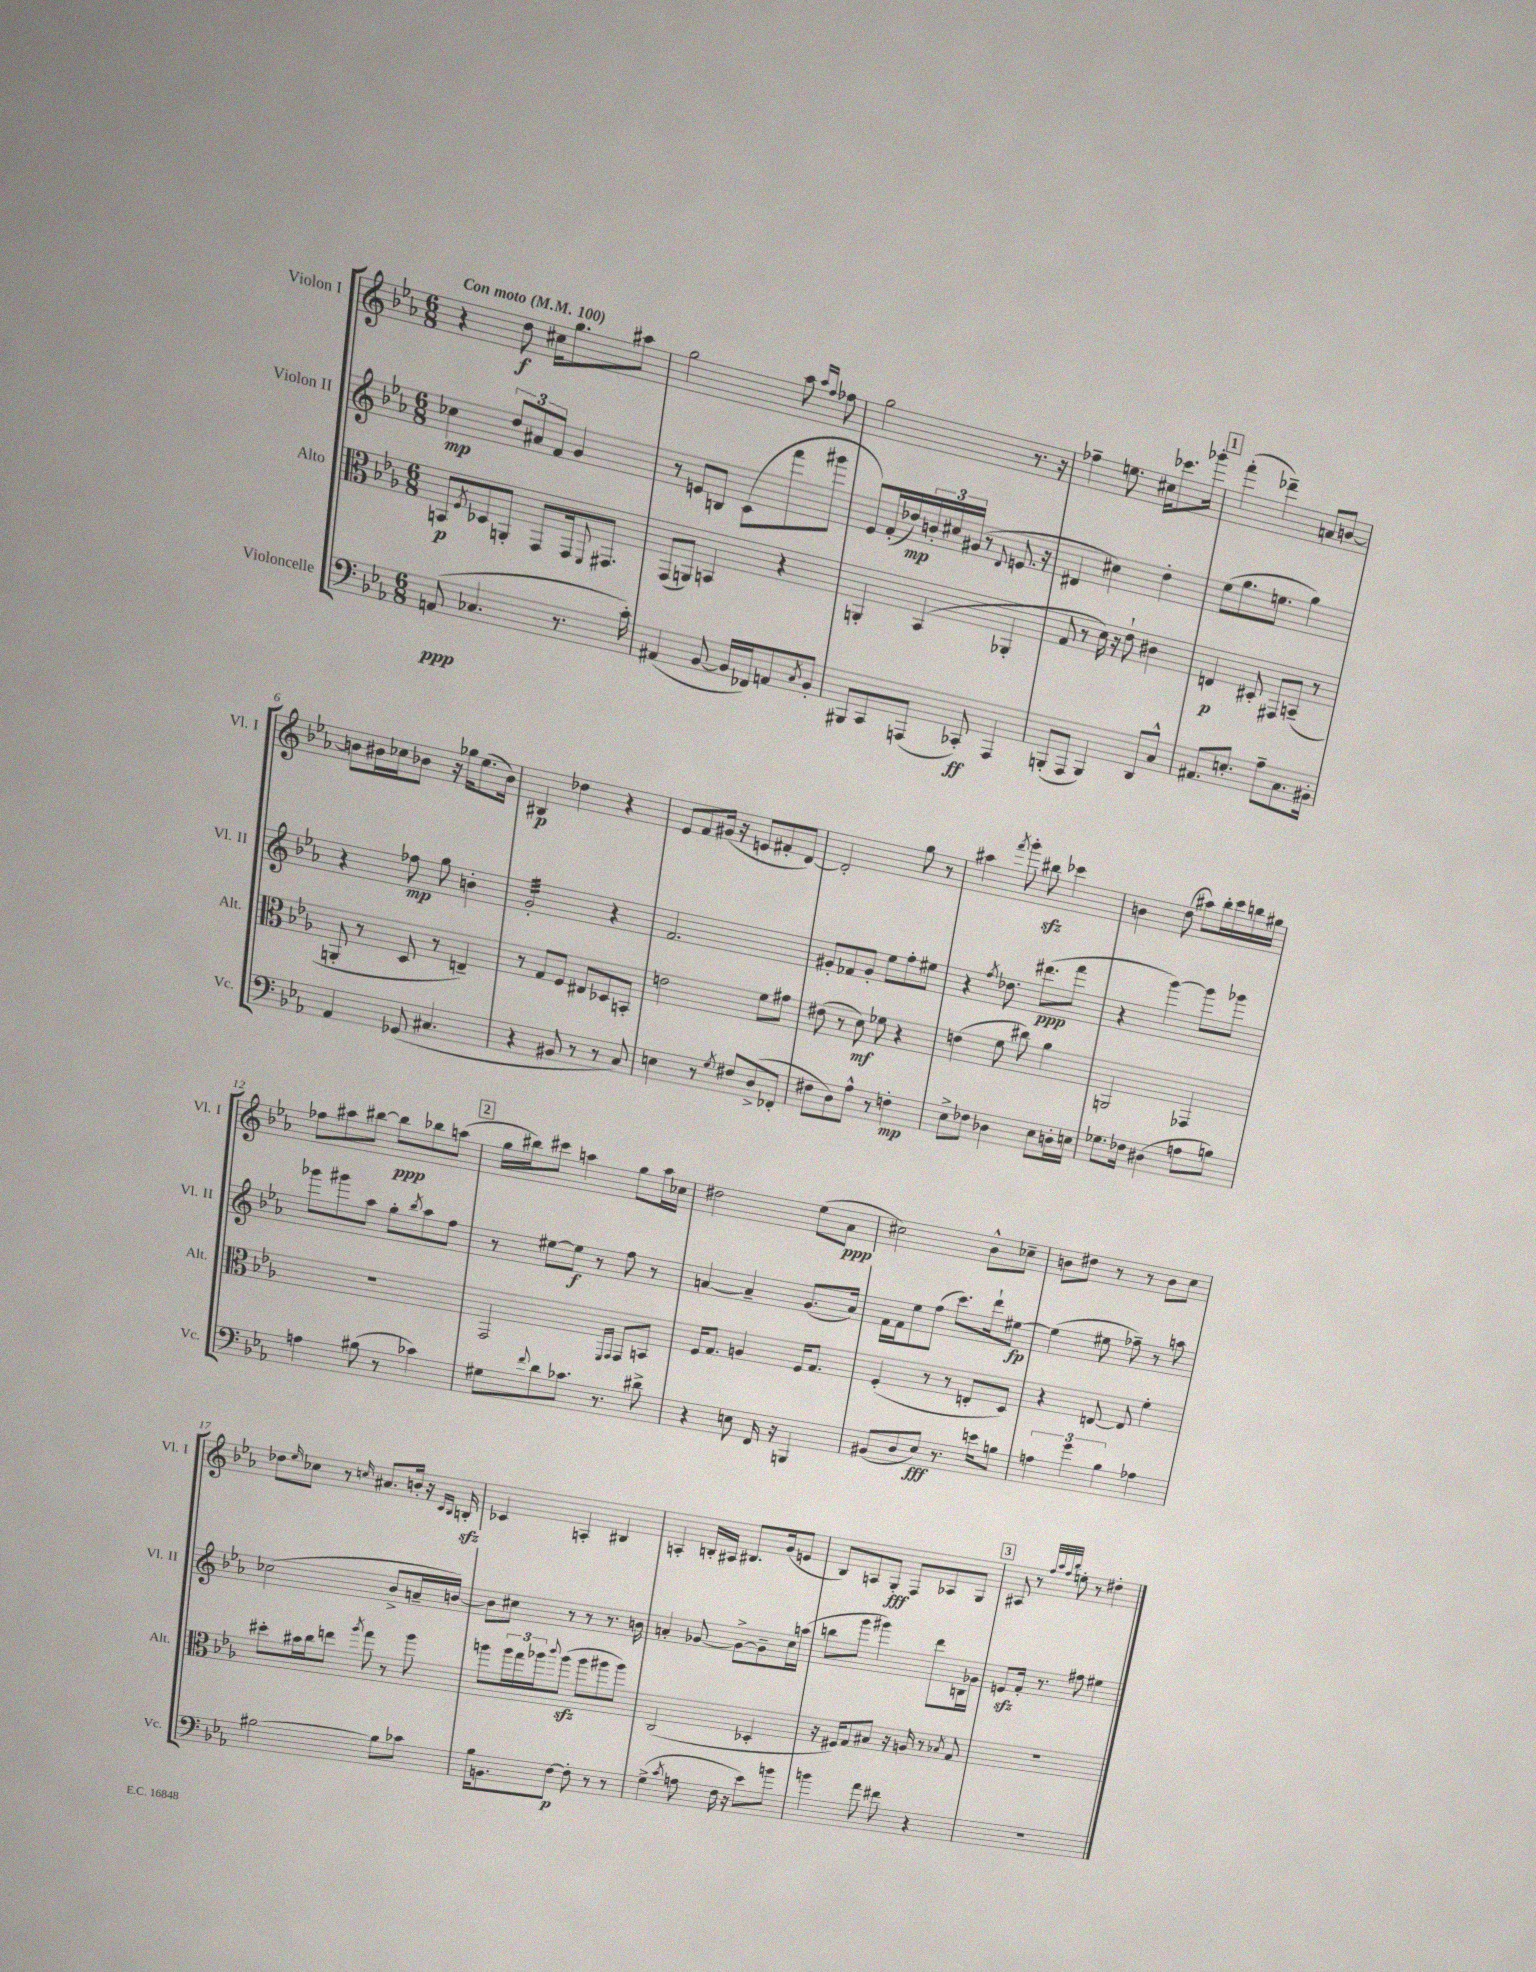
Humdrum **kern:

**kern	**kern	**kern	**kern
*staff4	*staff3	*staff2	*staff1
*clefF4	*clefC3	*clefG2	*clefG2
*k[b-e-a-]	*k[b-e-a-]	*k[b-e-a-]	*k[b-e-a-]
*M6/8	*M6/8	*M6/8	*M6/8
*MM100	*MM100	*MM100	*MM100
(8AA	8BB	4cc-	4r
.	8qF	.	.
4.C-	8D-	.	.
.	8AA'	12dd	8dd
.	.	12a#	.
.	8GG	.	16cc#
.	.	12f	.
.	.	.	8.gg
8.r	16GG	4g	.
.	8qqFF	.	.
.	8.GG#	.	.
.	.	.	8aa#
16c')	.	.	.
=	=	=	=
(4AA#	(8GG	8r	2gg
.	8AA)	8e	.
[8BB-	4BB	8B	.
16BB-]	.	(8c	.
16FF-)	.	.	.
8AA	4r	8fff	8aa-
.	.	.	16qqaa-
8qC	.	.	16qqff
8BB-'	.	8ggg#	8ff-
=	=	=	=
8BBB#	4AA'	8e-)	2gg
8CC	.	(16f'	.
.	.	16dd-)	.
(8AAA	(4BB-	24b'	.
.	.	24cc#	.
.	.	(24g#	.
8CC-')	.	8r	.
.	.	8qqd	.
4AAA	4AA-'	8.e	8.r
.	.	16r	16r
=	=	=	=
(8BBB'	8G	4d#	4ff-~
8AAA-	8r	.	.
4BBB)	16d)	4cc#)	8.ee
.	16r	.	.
.	8e-`	.	.
.	.	.	16cc#
8DD	4c#	4dd'	8.ccc-
8C^^	.	.	.
.	.	.	16ggg-'
=	=	=	=
8.AA#	4E	(8ee-	(4fff'
.	.	8.gg	.
8.E'	.	.	.
.	8D#'	.	4ddd-~)
.	.	8.ee	.
8A-~	8GG#	.	.
8.C	(8BB~	4gg)	8a
.	8r	.	[8b
16BB#'	.	.	.
=	=	=	=
4AA-	8AA'	4r	8b]
.	8r	.	16b#
.	.	.	16cc-
(8GG-	8D	8ff-	8b-
4.C#	8r	8gg	16r
.	.	.	16gg-
.	4E~)	4b'	(8.ee-
.	.	.	16b-)
=	=	=	=
4r	8r	2g'	4B#
.	8G	.	.
8BB#	8F	.	4dd-
8r	8E#	.	.
8r	8D-	4r	4r
8C)	8BB'	.	.
=	=	=	=
4E	2e	2.f	8e-
.	.	.	8f
8r	.	.	(16g#
.	.	.	16r
8qG	.	.	.
8F#	.	.	8e
(8D^	8f	.	8f#'
8FF-'	8g#	.	[8d)
=	=	=	=
8F#	(8e#	8g#'	2d']
8D)	8r	8f-	.
8A-^^	8d)	8g#'	.
8r	8f-	8ee-	.
4F'	4r	8ff'	8gg
.	.	8ee#	8r
=	=	=	=
8E-^	(4e	4r	4aa#
8F-	.	.	.
.	.	8qff	8qfff
4D-	8f	8.dd-	8ggg'
.	8cc#)	.	8bb#
.	.	(8.ddd#	.
8E-	4a-	.	4ccc-
16D'	.	8fff	.
16E	.	.	.
=	=	=	=
8.G-	2AA	4r	4b
16F-	.	.	.
(4D#	.	[4ggg)	(8dd
.	.	.	8aa#)
8A	4GG-	8ggg]	16bb-'
.	.	.	16ccc
8B)	.	8ggg-	16bb
.	.	.	16gg#
=	=	=	=
4A	2.r	8ggg-	8ff-
.	.	8ggg#	8aa#
(8B#	.	8aa-	[8bb#
8r	.	8gg'	8bb#]
.	.	8qbb-	.
4c-)	.	8aa-	8bb-
.	.	8ff	(8aa
=	=	=	=
8G#	2GG	8r	16gg
.	.	.	16bb#)
8qqf	.	.	.
8d	.	[8ee#	8ccc#
8.c-	.	8ee#]	4aa
.	.	8r	.
8.r	.	.	.
.	16qqFF	.	.
.	16qqGG	.	.
.	8GG	8ff	8gg
8d#^	8BB	8r	16aa
.	.	.	16cc-
=	=	=	=
4r	16F	[4a	2dd#
.	8.G	.	.
8E	4A	4a~]	.
16FF	.	.	.
16r	.	.	.
4BBB	16F	(8.g	(8ee-
.	8.G	.	.
.	.	.	8a-
.	.	16a)	.
=	=	=	=
(8BB#	(4F'	16f	2cc#)
.	.	16f	.
8D	.	8ee-	.
8E-)	8r	(8ff	.
8.r	8r	8.ccc)	.
.	8E'	.	8b-^^
16e	.	16ddd`	.
8B	8D)	[8ee#	8cc-~
=	=	=	=
6A	4r	(4ee#]	8b
.	.	.	8dd#
6g	.	.	.
.	[8E	8ee#	8r
6B-	.	.	.
.	8E]	8ff-~)	8r
4A-	4f'	8r	8b
.	.	8aa	8cc
=	=	=	=
[2B#	8dd#'	(2cc-	8dd-
.	.	.	16qqee-
.	16b#	.	8cc-
.	16cc	.	.
.	8ee	.	8r
.	8qaa-	.	16qqcc
.	8gg	.	8.a#
8B#]	8r	8b-^	.
.	.	.	16b'
8c-	8aa-	16a~	16r
.	.	.	16qqc
.	.	.	16qqB-
.	.	[16b)	16B'
=	=	=	=
16B-	8aa	8b]	4c-
8.BB	.	.	.
.	24aa	8cc#	.
.	24gg	.	.
.	24aa-	.	.
.	8qqccc	.	.
[8F	(8aa-	8r	4A'
8F']	8aa-	8r	.
8r	8aa#	8.r	4B#
8r	8aa#)	.	.
.	.	16b	.
=	=	=	=
(4G^	(2C	4a'	4A'
8qc	.	.	.
8A	.	[8g-	16B'
.	.	.	16A#
16F	.	8g-^_	8.B#
16r	.	.	.
8e-)	4D-'	8g-~]	.
.	.	.	(16g
8b	.	16cc	8e
.	.	(16aa	.
=	=	=	=
4b	16r	8bb	8B-)
.	16F#)	.	.
.	8G	8ggg	8A
8a-	8B#	4ggg#)	8G'
8f#	16r	.	8F
.	16A	.	.
4r	8r	8ddd	8A-
.	8qB-	.	.
.	8G	16B	8G
.	.	16g-	.
=	=	=	=
2.r	2.r	8e	8A#
.	.	16f'	8r
.	.	8.r	.
.	.	.	32qqff
.	.	.	32qqaa-
.	.	.	32qqff
.	.	.	32qqbb-
.	.	.	8ee'
.	.	8ff#	8r
.	.	4ee#	4dd#'
==	==	==	==
*-	*-	*-	*-
